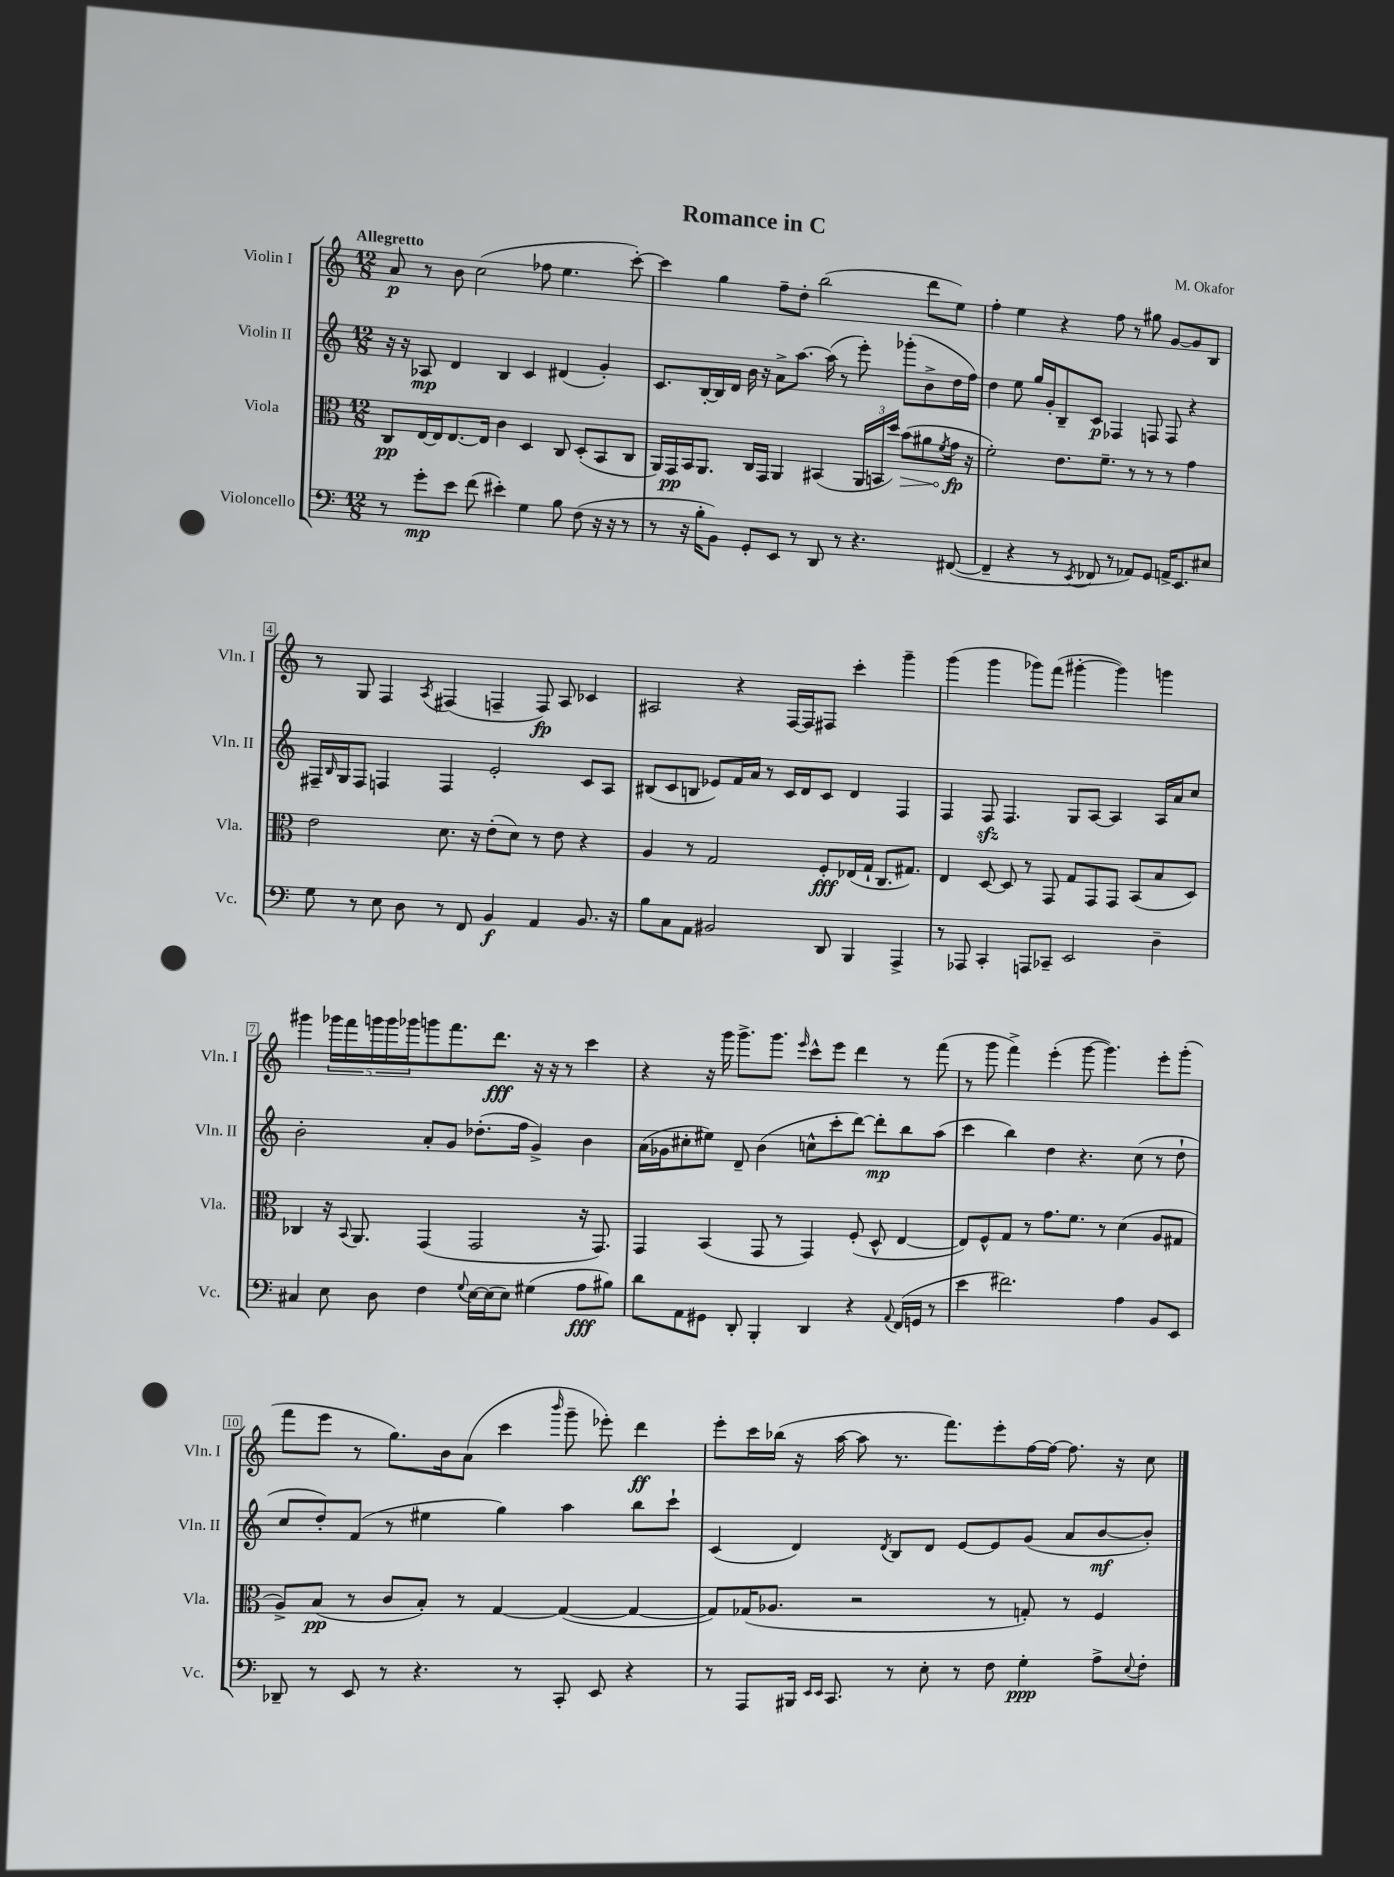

**kern	**kern	**kern	**kern
*staff4	*staff3	*staff2	*staff1
*clefF4	*clefC3	*clefG2	*clefG2
*k[]	*k[]	*k[]	*k[]
*M12/8	*M12/8	*M12/8	*M12/8
8r	8C/L	16r	8a/
.	.	16r	.
8g'\L	[16E/L	8A-/	8r
.	16E/]J	.	.
8e\J	[8.E/	4d/	8b\
(8f\	.	.	(2cc\
.	16E/]Jk	.	.
4e#'\)	4c\	4B/	.
4G\	4D/	4c/	.
.	.	.	8ff-\
8B\	8C/	(4d#/	4.ee\
(8F\	(8D'/L	.	.
16r	8BB/	4g'/)	.
16r	.	.	.
8r	8C/J	.	[8ccc'\)
=	=	=	=
8r	16AA/LL)	8.c/L	4ccc\]
.	16GG/	.	.
16r	16BB/J	.	.
16B'\LK	8.AA/J	[16B'/L	.
8BB\J)	.	16B/]	4gg\
.	.	16d/JJ	.
8GG'/L	16C/LL	16b\	.
.	16GG/JJ	16r	.
8EE/J	4AA/	8a^\L	8ff~\L
8r	.	[8.aa\J	8dd'\J
8DD/	(4BB#/	.	(2bb\
.	.	(16aa\]	.
8r	.	8r	.
4.r	24AA/LL	8eee'\)	.
.	24BB/	.	.
.	24dd/JJ)	.	.
.	(8b\L	(8ggg-'\L	.
.	8a#\	8b^\	8ddd\L
.	8qf/	.	.
([8FF#/	16g\Jk	16dd\L	8ee\J)
.	16r	16ff\JJ)	.
=	=	=	=
4FF#~/]	2f'\)	4dd\	4ff'\
4r	.	8ee\	4ee\
.	.	16gg/LL	.
.	.	16g'/J	.
8r	8.e\L	8B~/	4r
8qEE/	.	.	.
8FF-/	.	8c/J	.
.	8.f~\J	.	.
8r	.	4F-/	8ff\
8AA-/L)	8r	.	8r
8GG/J	8r	8F/	8gg#\
16AA^/LK	8r	8F/	[8g/L
8.EE/	.	.	.
.	4g\	4r	8g/]
8E#/J	.	.	8B/J
=	=	=	=
8G\	2e\	16F#~/LL	8r
.	.	16qqB/	.
.	.	16G/J	.
8r	.	8F#/J	8G/
8E\	.	4F/	4F/
8D\	.	.	.
.	.	.	8qA/
8r	8.d\	4F/	(4F#/
8FF/	.	.	.
.	16r	.	.
4BB/	(8e'\L	2e'/	4F~/
.	8d\J)	.	.
4AA/	8r	.	8F/)
.	8e\	.	8A/
8.BB/	4r	8c/L	4c-/
.	.	8A/J	.
16r	.	.	.
=	=	=	=
8B\L	4A/	(8B#/L	2A#/
8C\	.	8c/	.
8AA\J	8r	8B/J	.
2BB#/	2G/	8e-/L)	.
.	.	16f/L	4r
.	.	16a/JJ	.
.	.	8r	.
.	.	16c/LL	[16F/LL
.	.	16d/J	16F/]J
8DD/	8F'/L	8c/J	8F#/J
4BBB/	(16E-/L	4d/	4ccc'\
.	16G`/JJ	.	.
.	8.C/L	.	.
4AAA^/	.	4F/	4ggg~\
.	8.G#/J)	.	.
=	=	=	=
8r	4E/	4F/	(4ggg\
8AAA-/	.	.	.
4CC'/	[8D/	8F/	4ggg\
.	8D/]	4.F/	.
8AAA/L	8r	.	8ggg-\L)
8CC-~/J	8GG/	.	(8fff\J
2EE/	8G/L	8G/L	[4ggg#'\
.	8GG/	[8A/J	.
.	8GG/J	4A/]	4ggg#\])
.	(8BB/L	.	.
4D~\	8B/	16A/LL	4ggg\
.	.	16a/J	.
.	8D/J)	8cc/J	.
=	=	=	=
4C#/	4C-/	2b'\	4ggg#\
8E\	16r	.	20ggg-\LL
.	.	.	20fff\
.	8qqBB/	.	.
.	8.AA/	.	.
.	.	.	20ggg\
8D\	.	.	.
.	.	.	20ggg\
.	.	.	20ggg-\J
4F\	(4GG/	8a'/L	8ggg\
.	.	8g/J	8.fff\
8qqG/	.	.	.
[16E\LL	2GG/	(8.dd-'\L	.
(16E\]J	.	.	8.ddd\J
8E\J)	.	.	.
.	.	16ff\Jk	.
(4G#\	.	4g^/)	16r
.	.	.	16r
.	.	.	8r
8A\L	16r	4b\	4ccc\
.	8.GG/)	.	.
8B#\J)	.	.	.
=	=	=	=
8d\L	4GG/	(16a\LL	4r
.	.	16g-\J	.
8AA\	.	8cc#'\	.
8GG#\J	(4BB/	8ee#\J)	16r
.	.	.	16ggg\
8DD'/	.	8d~/	8.ggg^\L
4BBB'/	8GG/	(4b\	.
.	.	.	8.ggg\J
.	8r	.	.
.	.	.	16qqeee/
4DD/	4GG/)	8cc^^\L	8ccc^^\L
.	.	8ccc'\	8eee\J
4r	(8F'/	[8ddd\J)	4ddd\
.	8D^^/	8ddd'\]L	.
8qqAA/	.	.	.
(16FF/LL	[4E/	8bb\	8r
16GG/JJ	.	.	.
8r	.	(8aa\J	(8fff\
=	=	=	=
4e\	8E/]L)	4ccc\	8r
.	8F^^/	.	8ggg\
2.f#\)	8G/J	4bb\)	4fff^\)
.	8r	.	.
.	8.g\L	4dd\	(4eee'\
.	8.f\J	.	.
.	.	4.r	[8ggg\
.	8r	.	4.ggg\])
4A\	(4d\	.	.
.	.	(8cc\	.
8BB/L	8A/L	8r	8eee'\L
8EE/J	8G#/J	8dd`\	(8ggg'\J
=	=	=	=
8DD-~/	8A^/L)	8cc/L	8fff\L
8r	(8B/J	8dd'/)	8eee\J
8EE/	8r	(8f/J	8r
8r	8c/L	8r	8.gg\L)
4.r	8B'/J)	4ee#\	.
.	.	.	16b\k
.	8r	.	(8a\J
.	[4G/	4gg\)	4ccc\
8r	.	.	.
.	.	.	16qqbbb/
8CC'/	(4G/_	4aa\	8ggg~\
8EE/	.	.	8eee-'\)
4r	4G/_	8bb\L	4ddd\
.	.	8ccc`\J	.
=	=	=	=
8r	8G/]L)	(4c/	8eee'\L
8AAA/L	(16G-/K	.	16ccc\L
.	8.A-/J	.	(16bb-\JJ
16BBB#/Jk	.	4d/)	16r
16qqEE/LL	.	.	.
16qqEE/JJ	.	.	.
8.CC/	.	.	[16aa\
.	2r	.	8aa\]
.	.	8qd/	.
8r	.	8B/L	8.r
8E'\	.	8d/J	.
.	.	.	8.fff\L)
8r	.	[8e/L	.
8F\	8r	8e/]	8eee'\
4G'\	8G'/)	(8g/J	[16ff\L
.	.	.	16ff\_JJ
.	8r	8a/L	8.ff\]
8A^\L	4F/	[8b/	.
.	.	.	16r
8qqE/	.	.	.
8F'\J	.	8b'/]J)	8cc\
==	==	==	==
*-	*-	*-	*-
